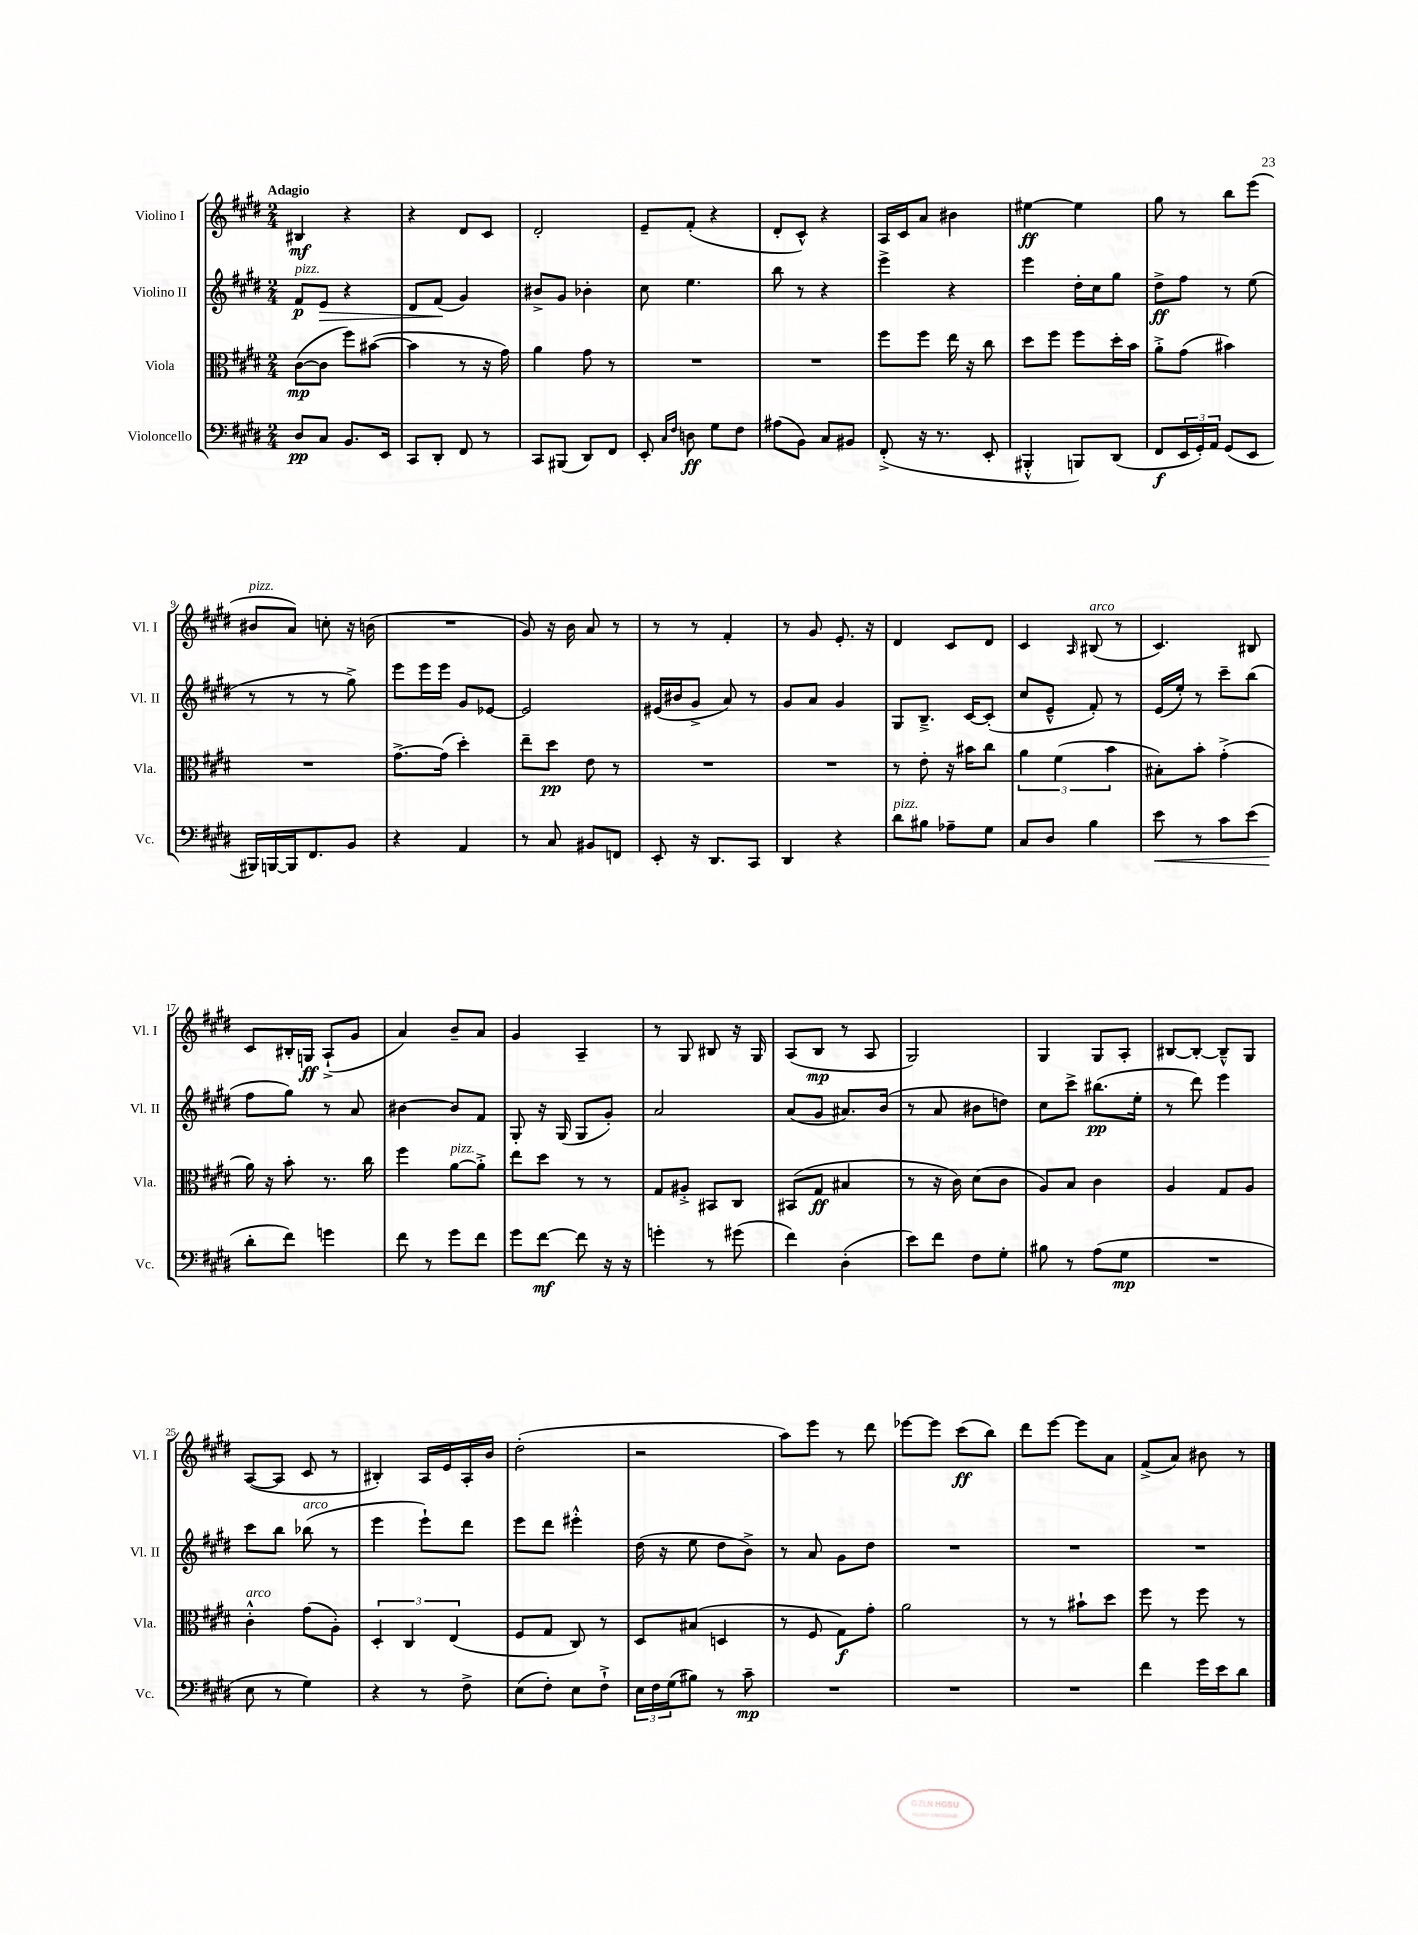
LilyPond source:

<<
\new StaffGroup <<
\new Staff = "s0" \with { instrumentName = "Violino I" shortInstrumentName = "Vl. I" } {
    \clef treble \key e \major \numericTimeSignature \time 2/4 \tempo "Adagio"
    bis4\mf r4 |
    r4 dis'8 cis'8 |
    dis'2-. |
    e'8-- fis'8-.( r4 |
    dis'8-. cis'8-^) r4 |
    a16 cis'16 a'8 bis'4 |
    eis''4~\ff eis''4 |
    gis''8 r8 b''8 e'''8( |
    bis'8^\markup { \italic "pizz." } a'8) c''8-. r16 b'16( |
    R2 |
    gis'8) r16 b'16 a'8 r8 |
    r8 r8 fis'4-. |
    r8 gis'8 e'8.-. r16 |
    dis'4 cis'8 dis'8 |
    cis'4 \grace { a16 } bis8^\markup { \italic "arco" }( r8 |
    cis'4.) bis8 |
    cis'8 bis16-. g16\ff a8-!->( gis'8 |
    a'4) b'8-- a'8 |
    gis'4 a4-- |
    r8 gis8 bis8 r16 gis16 |
    a8( b8\mp r8 a8 |
    gis2) |
    gis4 gis8 a8-. |
    bis8~ bis8~-. bis8---^ gis8 |
    a8~( a8 cis'8 r8 |
    bis4-.) a16 e'16 a16-. b'16 |
    dis''2-.( |
    r2 |
    a''8) e'''8 r8 dis'''8 |
    ees'''8~ ees'''8 cis'''8\ff( b''8) |
    dis'''8 e'''8~ e'''8 a'8 |
    fis'8->( a'8) bis'8 r8 \bar "|." |
}
\new Staff = "s1" \with { instrumentName = "Violino II" shortInstrumentName = "Vl. II" } {
    \clef treble \key e \major \numericTimeSignature \time 2/4
    fis'8\p^\markup { \italic "pizz." } e'8\> r4 |
    dis'8 fis'8\!( gis'4) |
    bis'8-> gis'8 bes'4-. |
    cis''8 e''4. |
    b''8 r8 r4 |
    e'''4-> r4 |
    e'''4 dis''16-. cis''16 gis''8 |
    dis''8->\ff fis''8 r8 e''8( |
    r8 r8 r8 gis''8->) |
    e'''8 e'''16 e'''16 gis'8 ees'8~ |
    ees'2 |
    eis'16( bis'16 gis'8-> a'8) r8 |
    gis'8 a'8 gis'4 |
    gis8 b8.---> cis'16~ cis'8-.( |
    cis''8 e'8---^ fis'8-.) r8 |
    e'16( e''16-.) r8 cis'''8-- b''8( |
    fis''8 gis''8) r8 a'8 |
    bis'4~ bis'8 fis'8 |
    gis8-. r16 gis16( gis8 gis'8-.) |
    a'2 |
    a'8( gis'8 ais'8.) b'16( |
    r8 a'8 bis'8 d''8) |
    cis''8 cis'''8-> bis''8.\pp( e''16-. |
    r8 dis'''8) e'''4 |
    cis'''8 b''8 bes''8^\markup { \italic "arco" }( r8 |
    e'''4 e'''8-!) dis'''8 |
    e'''8 dis'''8 eis'''4-.-^ |
    dis''16( r16 e''8 dis''8 b'8->) |
    r8 a'8 gis'8 dis''8 |
    R2 |
    R2 |
    R2 \bar "|." |
}
\new Staff = "s2" \with { instrumentName = "Viola" shortInstrumentName = "Vla." } {
    \clef alto \key e \major \numericTimeSignature \time 2/4
    cis'8~\mp( cis'8 fis''8) bis'8~( |
    bis'4 r8 r16 gis'16) |
    a'4 gis'8 r8 |
    R2 |
    R2 |
    fis''8 fis''8 e''16 r16 cis''8 |
    dis''8 fis''8 fis''8 dis''16-. b'16 |
    a'8-.-> gis'8( bis'4) |
    R2 |
    gis'8.~-> gis'16( dis''4-.) |
    e''8-- dis''8\pp e'8 r8 |
    R2 |
    R2 |
    r8 e'8-. r16 bis'16 cis''8 |
    \tuplet 3/2 { a'4 fis'4( b'4 } |
    bis8-.) b'8-. gis'4-.->( |
    a'16) r16 b'8-. r8. cis''16 |
    fis''4 a'8~^\markup { \italic "pizz." } a'8-.-> |
    e''8 dis''8 r8 r8 |
    gis8 ais8-.-> bis,8 cis8 |
    bis,8( gis8\ff bis4 |
    r8 r16 cis'16) dis'8( cis'8 |
    a8) b8 cis'4 |
    a4 gis8 a8 |
    cis'4-.-^^\markup { \italic "arco" } gis'8( a8-.) |
    \tuplet 3/2 { dis4-. cis4 e4( } |
    fis8 gis8 cis8) r8 |
    dis8 bis8( d4 |
    r8 fis8 gis8\f) gis'8-. |
    a'2 |
    r8 r8 bis'8-! dis''8 |
    fis''8 r8 fis''8 r8 \bar "|." |
}
\new Staff = "s3" \with { instrumentName = "Violoncello" shortInstrumentName = "Vc." } {
    \clef bass \key e \major \numericTimeSignature \time 2/4
    dis8\pp cis8 b,8. e,16 |
    cis,8 dis,8-. fis,8 r8 |
    cis,8 bis,,8( dis,8) fis,8 |
    e,8-. \grace { cis16 fis16 } d8\ff gis8 fis8 |
    ais8( b,8) cis8 bis,8 |
    fis,8-.->( r16 r8. e,8-. |
    bis,,4-.-^ b,,8) dis,8( |
    fis,8\f \tuplet 3/2 { e,16 gis,16-.) a,16 } gis,8( e,8 |
    bis,,16) b,,16~ b,,16 fis,8. b,8 |
    r4 a,4 |
    r8 cis8 bis,8 f,8 |
    e,8-. r16 dis,8. cis,8 |
    dis,4 r4 |
    dis'8^\markup { \italic "pizz." } bis8 aes8-- gis8 |
    cis8 dis8 b4 |
    e'8\< r8 cis'8 e'8( |
    dis'8-.\! fis'8) g'4 |
    fis'8 r8 gis'8 fis'8 |
    gis'8 fis'8~\mf fis'8 r16 r16 |
    g'4-. r8 gis'8( |
    fis'4) dis4-.( |
    e'8) fis'8 fis8 gis8-. |
    bis8 r8 a8( gis8\mp |
    R2 |
    e8 r8 gis4) |
    r4 r8 fis8-> |
    e8( fis8-.) e8 fis8-!-> |
    \tuplet 3/2 { e16 fis16 gis16( } bis8) r8 cis'8--\mp |
    R2 |
    R2 |
    R2 |
    fis'4 gis'16 e'16 dis'8 \bar "|." |
}
>>
>>
